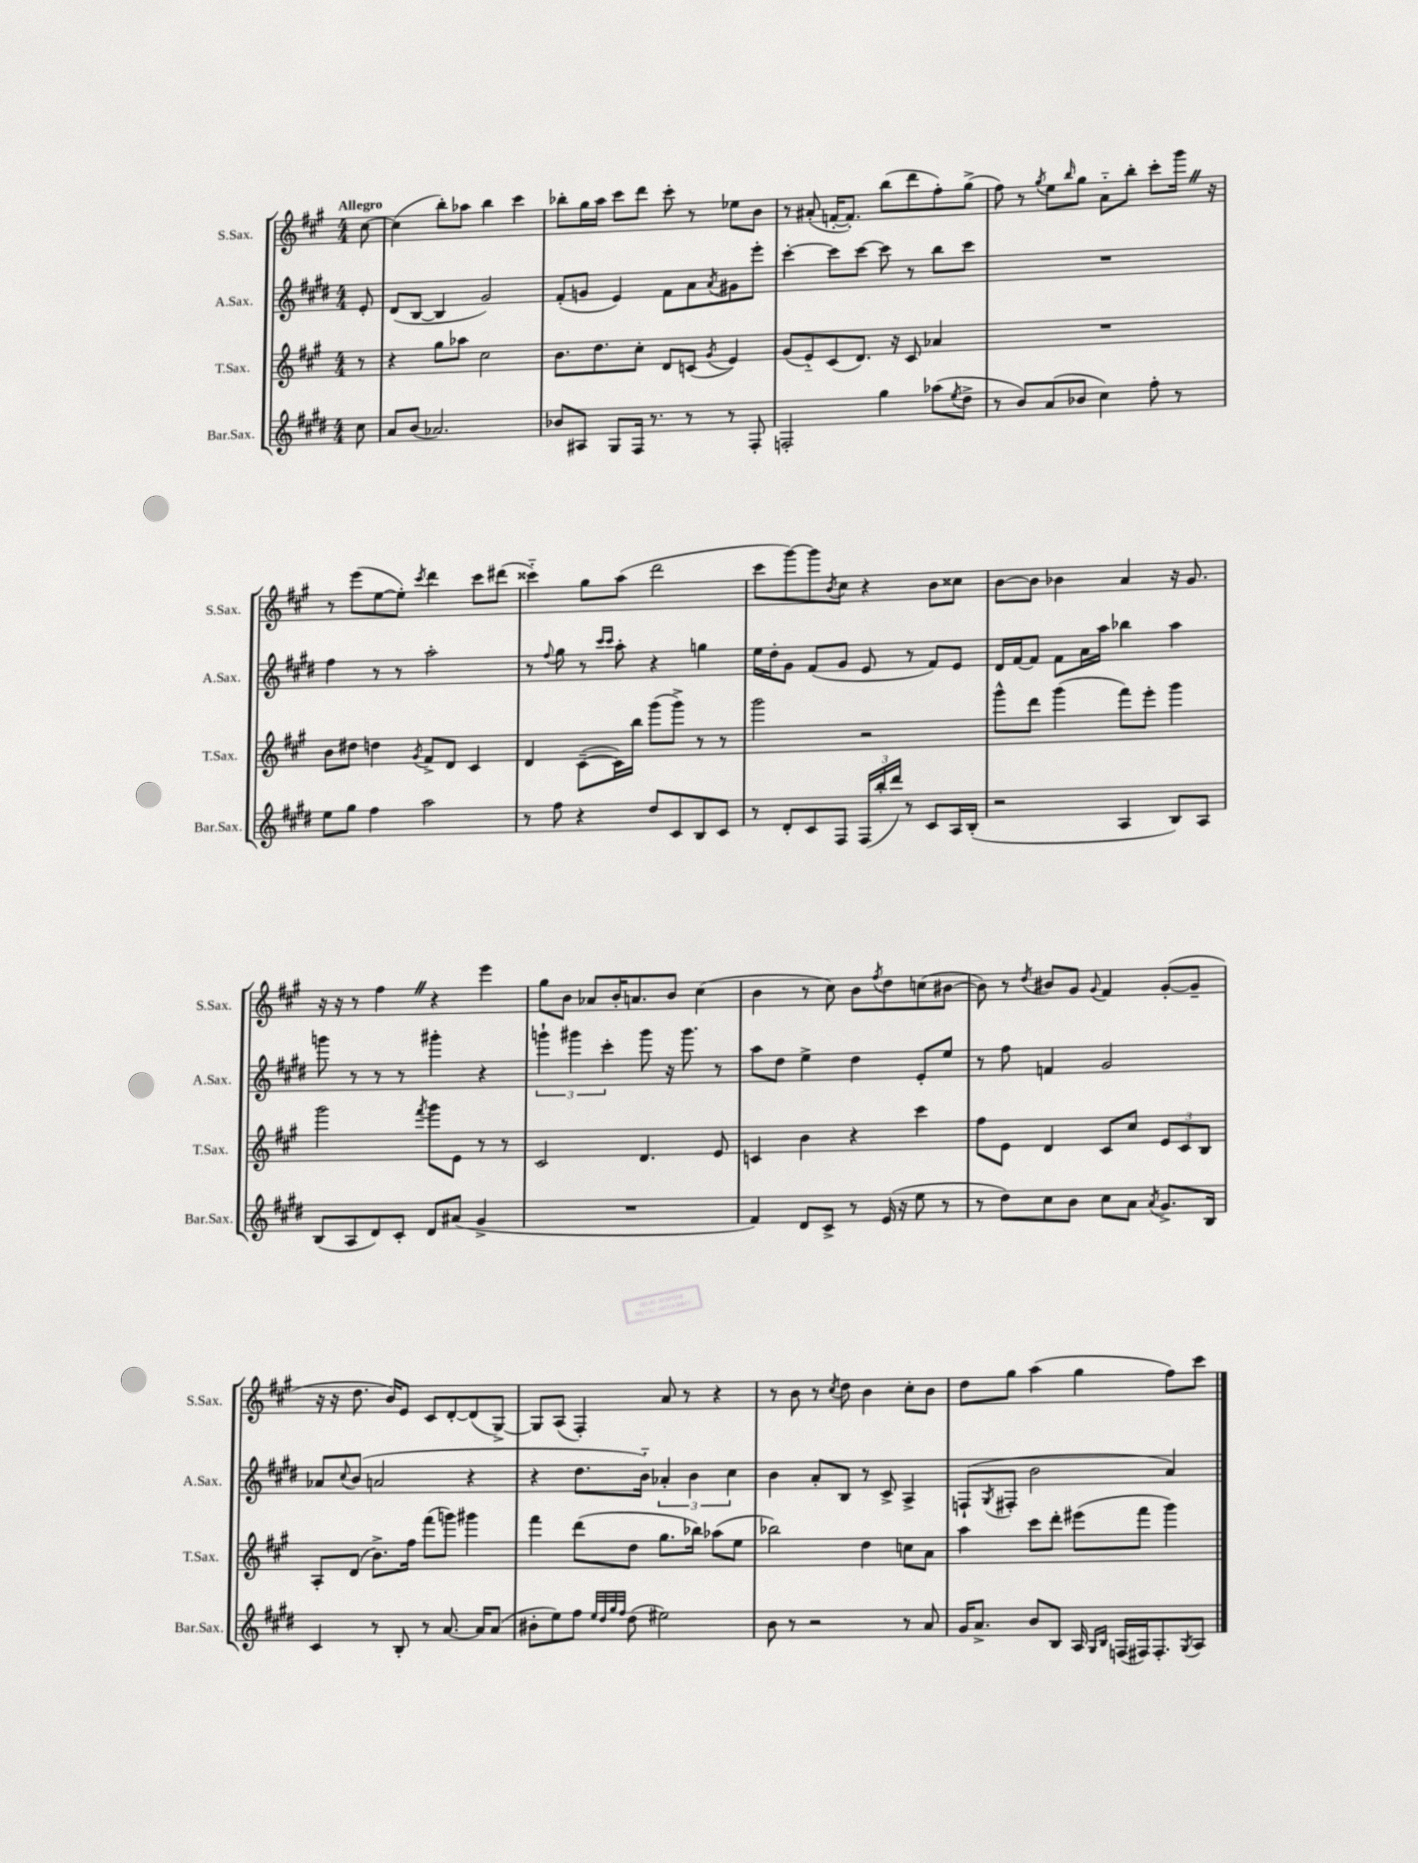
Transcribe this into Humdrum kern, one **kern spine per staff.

**kern	**kern	**kern	**kern
*staff4	*staff3	*staff2	*staff1
*clefG2	*clefG2	*clefG2	*clefG2
*k[f#c#g#d#]	*k[f#c#g#]	*k[f#c#g#d#]	*k[f#c#g#]
*M4/4	*M4/4	*M4/4	*M4/4
8cc#\	8r	8e'/	[8cc#\
=	=	=	=
8a/L	4r	(8d#/L	(4cc#\]
(8b/J	.	[8B/J	.
2.a-/)	8gg#\L	4B/]	8bb'\L)
.	8aa-\J	.	8aa-\J
.	2cc#\	2g#/)	4bb\
.	.	.	4ccc#\
=	=	=	=
8b-/L	8.b\L	(8f#'/L	8bb-'\L
8A#/J	.	8g/J	16gg#\L
.	8.dd\	.	16aa\JJ
8G#/L	.	4e/)	8ccc#\L
16F#/Jk	8cc#'\J	.	8ddd\J
8.r	.	.	.
.	8d/L	8f#\L	8ccc#'\
8r	(8c/J	8a\	8r
.	8qg#/	8qa/	.
8r	4e/)	8g#\	8ee-\L
8F#'/	.	8eee'\J	8b\J
=	=	=	=
2F'/	(8g#/L	[4ccc#'\	8r
.	8e'~/)	.	(8a#'/
.	(8c#/	8ccc#\]L	[16f'/LK
.	.	.	8.f'/]J)
.	8.d/J)	[8ccc#\J	.
4gg#\	.	8ccc#\]	(8bb\L
.	16r	.	.
.	8c#/	8r	8ddd\
(8aa-\L	4a-/	8bb\L	8ff#'\)
8qee/	.	.	.
8dd#^\J	.	8ccc#\J	(8gg#^\J
=	=	=	=
8r	1r	1r	8ff#\)
8b/L)	.	.	8r
.	.	.	8qgg#/
(8a/	.	.	8ee\L
.	.	.	16qqbb/
8b-/J	.	.	8gg#\J
4cc#\)	.	.	8a'~\L
.	.	.	8bb'\J
8ff#'\	.	.	8ccc#'\L
8r	.	.	16ggg#\Jk
.	.	.	16r
=	=	=	=
8ee\L	8b\L	4ff#\	8r
8gg#\J	8dd#\J	.	(8eee\L
4ff#\	4dd\	8r	[8ee\
.	.	8r	8ee'\]J)
.	8qg#/	.	8qccc#/
2aa\	8f#^/L	2aa'\	4ddd\
.	8d/J	.	.
.	4c#/	.	8ccc#\L
.	.	.	(8ddd#\J
=	=	=	=
8r	4d/	8r	4ccc##'~\)
.	.	8qqff#/	.
8ff#\	.	8gg#\	.
4r	([8c#~\L	8r	8gg#\L
.	.	16qqccc#/LL	.
.	.	16qqccc#/JJ	.
.	16c#\]L)	8aa'\	(8aa\J
.	16bb\JJ	.	.
8dd#/L	(8ggg#\L	4r	2ddd\
8c#/	8ggg#^\J)	.	.
8B/	8r	4gg\	.
8c#/J	8r	.	.
=	=	=	=
8r	2ggg#\	16ee\LL	8ccc#\L
.	.	16dd#'\J	.
8d#'/L	.	8g#\J	[8ggg#\)
8c#/	.	(8f#/L	8ggg#\]
.	.	.	8qb/
8F#/J	.	8g#/J	8cc#\J
(24F#/LL	2r	8e/	4r
24bb'/	.	.	.
24ddd#/JJ)	.	.	.
8r	.	8r	.
8c#/L	.	8f#/L)	8b\L
16A/L	.	8e/J	8cc##\J
(16B'/JJ	.	.	.
=	=	=	=
2r	8ggg#^^\L	16d#/LL	[8b\L
.	.	[16f#/J	.
.	8ddd\J	8f#/]J	8b\]J
.	(4ggg#\	8f#\L	4b-\
.	.	16a\L	.
.	.	16aa\JJ	.
4A/	8fff#\L)	4bb-\	4a/
.	8eee'\J	.	.
8B/L)	4ggg#\	4aa\	16r
.	.	.	8.g#/
8A/J	.	.	.
=	=	=	=
(8B/L	2ggg#\	8ggg\	16r
.	.	.	16r
8A/	.	8r	8r
8d#/)	.	8r	4ff#\
8c#'/J	.	8r	.
.	8qfff#/	.	.
8d#/L	8ggg#\L	4ggg#'\	4r
(8a#/J	8e\J	.	.
4g#^/	8r	4r	4eee\
.	8r	.	.
=	=	=	=
1r	2c#/	6ggg`\	8gg#\L
.	.	.	8b\J
.	.	6ggg#\	.
.	.	.	8a-/L
.	.	6ccc#'\	.
.	.	.	16b'/K
.	.	.	8.a/
.	4.d/	8ggg#\	.
.	.	16r	8b/J
.	.	8.ggg#\	.
.	.	.	(4cc#\
.	8e/	8r	.
=	=	=	=
4f#/)	4c/	8aa\L	4b\
.	.	8dd#\J	.
8d#/L	4b\	4ee^\	8r
8c#^/J	.	.	8cc#\)
8r	4r	4dd#\	8b\L
.	.	.	8qff#/
(16e/	.	.	8dd\
16r	.	.	.
8ee\	4ccc#\	8e'/L	(8cc\
8r	.	8ee/J	[8b#\J
=	=	=	=
8r	8ff#\L	8r	8b#\])
8dd#\L)	8e\J	8ff#\	8r
.	.	.	8qdd/
8cc#\	4d/	4f/	8b#/L
8b\J	.	.	8g#/J
.	.	.	8qqg#/
8cc#\L	8c#/L	2g#/	4f#/
8a\J	8cc#/J	.	.
8qa/	.	.	.
8.g#^/L	12e/L	.	([8g#'/L
.	12c#/	.	.
.	.	.	8g#~/]J
.	12B/J	.	.
16B/Jk	.	.	.
=	=	=	=
4c#/	8A'/L	8a-/L	16r
.	.	.	16r
.	.	8qqcc#/	.
.	(8d/J	(8b/J	8.dd\
8r	8.b^\L)	2a/	.
.	.	.	16b/LK)
8B'/	.	.	8e/J
.	16ff#\Jk	.	.
8r	(8fff#\L	.	8c#/L
[8.a/	8ggg\J)	.	[8d'/
.	4ggg#\	4r	(8d/]
16a/]LK	.	.	.
(8a/J	.	.	[8G#^/J)
=	=	=	=
8b#'\L	4fff#\	4r	8G#/]L
8ee\)	.	.	(8A/J
8ff#\J	(8ddd\L	8.dd#\L	4F#'/)
32qqee/LLL	.	.	.
32qqdd#/	.	.	.
32qqgg#/	.	.	.
32qqff#/JJJ	.	.	.
(8dd#\	8dd\J	.	.
.	.	16b'~\Jk)	.
2ee#\)	8.gg#\L	6a-'/	8a/
.	.	.	8r
.	.	6b\	.
.	16bb-\Jk)	.	.
.	(8aa-\L	.	4r
.	.	6cc#\	.
.	8ee\J	.	.
=	=	=	=
8b\	2bb-\)	4b\	8r
8r	.	.	8b\
2r	.	8a'/L	8r
.	.	.	8qcc#/
.	.	8B/J	8dd\
.	4dd\	8r	4b\
.	.	8c#^/	.
8r	8cc\L	4A^/	8cc#'\L
8a/	8a\J	.	8b\J
=	=	=	=
16g#/LK	4aa\	(8F`/L	8dd\L
8.a^/J	.	.	.
.	.	8qG#/	.
.	.	8F#'/J	8gg#\J
8b/L	8ccc#\L	2b\	(4aa\
8B/J	8ddd'\J	.	.
16A/	(8eee#\L	.	4gg#\
16qqG#/LL	.	.	.
16qqB/JJ	.	.	.
(16F/LL	.	.	.
16F#/J)	8fff#\J	.	.
8.F#'/	.	.	.
.	4ggg#\)	4a/)	8ff#\L)
8qG#/	.	.	.
8A/J	.	.	8ccc#\J
==	==	==	==
*-	*-	*-	*-
